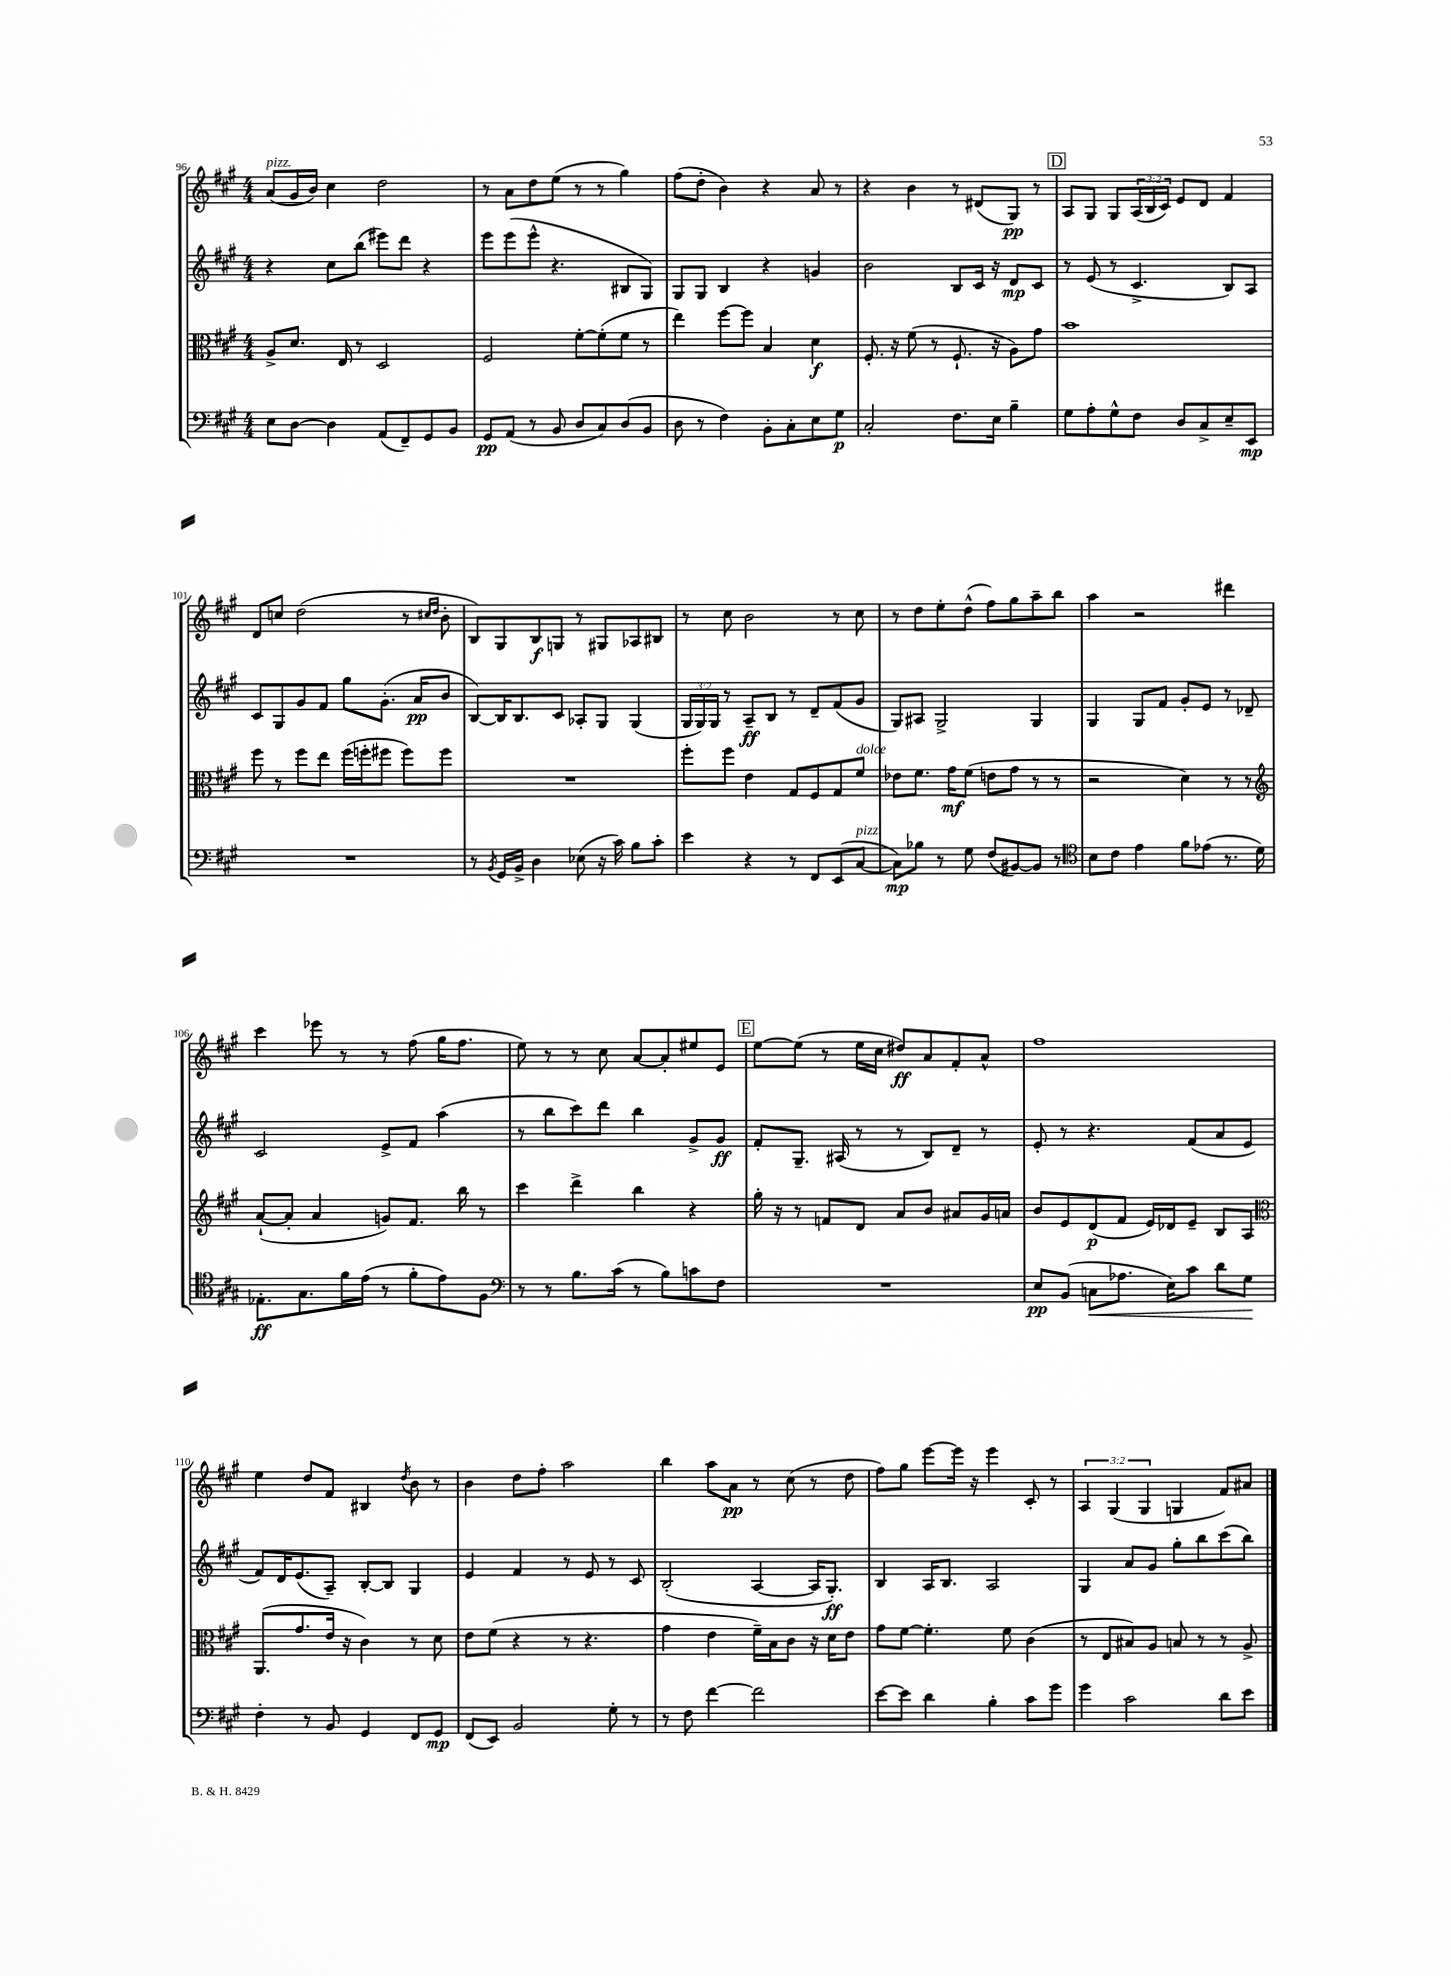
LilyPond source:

<<
\new StaffGroup <<
\new Staff = "s0" {
    \clef treble \key a \major \numericTimeSignature \time 4/4 \override Staff.TupletNumber.text = #tuplet-number::calc-fraction-text
    a'8^\markup { \italic "pizz." }( gis'16 b'16) cis''4 d''2 |
    r8 a'8 d''8 e''8( r8 r8 gis''4) |
    fis''8( d''8-. b'4) r4 a'8 r8 |
    r4 b'4 r8 dis'8( gis8\pp) r8 |
    \mark \markup { \box "D" } a8 gis8 gis8 \tuplet 3/2 { a16( b16 cis'16) } e'8 d'8 fis'4 |
    d'8 c''8 d''2( r8 \grace { cis''16 d''16 } b'8-. |
    b8) gis8 b8\f g8 r8 gis8 aes8 bis8 |
    r8 cis''8 b'2 r8 cis''8 |
    r8 d''8 e''8-. d''8-^( fis''8) gis''8 a''8-- b''8 |
    a''4 r2 dis'''4 |
    cis'''4 ees'''8 r8 r8 fis''8( gis''16 fis''8. |
    e''8) r8 r8 cis''8 a'8~ a'8-. eis''8 e'8 |
    \mark \markup { \box "E" } e''8~ e''8( r8 e''16 cis''16 dis''8\ff) a'8 fis'8-. a'8-^ |
    fis''1 |
    e''4 d''8 fis'8 bis4 \acciaccatura { d''8 } b'8 r8 |
    b'4 d''8 fis''8-. a''2 |
    b''4 a''8 a'8\pp r8 cis''8( r8 d''8 |
    fis''8) gis''8 e'''8~ e'''16 r16 e'''4 cis'8-. r8 |
    \tuplet 3/2 { a4 gis4( gis4 } g4 fis'8) ais'8 \bar "|." |
}
\new Staff = "s1" {
    \clef treble \key a \major \numericTimeSignature \time 4/4 \override Staff.TupletNumber.text = #tuplet-number::calc-fraction-text
    r4 cis''8 b''8( eis'''8) d'''8 r4 |
    e'''8 e'''8( e'''8-^ r4. bis8 gis8) |
    gis8 gis8 b4 r4 g'4 |
    b'2 b8 cis'16 r16 d'8\mp cis'8 |
    \mark \markup { \box "D" } r8 e'8( r8 cis'4.-> b8) a8 |
    cis'8 gis8 gis'8 fis'8 gis''8 gis'8.-.( a'16\pp b'8 |
    b8~) b16 b8. cis'8 aes8-. gis8 gis4( |
    \tuplet 3/2 { gis16 gis16) gis16 } r8 a8--\ff b8 r8 d'8-- fis'8( gis'8 |
    gis8) ais8 gis2-> gis4 |
    gis4 gis8 fis'8 gis'8-. e'8 r8 des'8-- |
    cis'2 e'8-> fis'8 a''4( |
    r8 b''8 cis'''8) d'''8 b''4 gis'8-> gis'8\ff |
    \mark \markup { \box "E" } fis'8-. gis8.-- ais16( r8 r8 b8) d'8-- r8 |
    e'8-. r8 r4. fis'8( a'8 e'8 |
    fis'8) d'16 e'8.( a8--) b8~-. b8 gis4 |
    e'4 fis'4 r8 e'8 r8 cis'8 |
    b2-.( a4~ a16 gis8.-.\ff) |
    b4 a16 b8. a2 |
    gis4 a'8 gis'8 gis''8-. b''8 cis'''8( b''8) \bar "|." |
}
\new Staff = "s2" {
    \clef alto \key a \major \numericTimeSignature \time 4/4
    a8-> d'8. e16 r8 d2 |
    fis2 fis'8~-. fis'8-.( fis'8 r8 |
    e''4) fis''8~ fis''8 b4 d'4\f |
    fis8.-. r16 fis'8( r8 fis8.-! r16 a8) gis'8 |
    \mark \markup { \box "D" } b'1 |
    fis''8 r8 fis''8 e''8 fis''16( f''16-. fis''8 fis''8) fis''8 |
    R1 |
    fis''8-. fis''8 e'4 gis8 fis8 gis8 fis'8^\markup { \italic "dolce" } |
    ees'8 fis'8. gis'16\mf fis'8( e'8 gis'8 r8 r8 |
    r2 d'4) r8 r8 |
    \clef treble a'8~-!( a'8-. a'4 g'8) fis'8. b''16 r8 |
    cis'''4 d'''4-> b''4 r4 |
    \mark \markup { \box "E" } gis''16-. r16 r8 f'8 d'8 a'8 b'8 ais'8 gis'16 a'16 |
    b'8 e'8 d'8\p( fis'8 e'16) des'16 e'8-- b8 a8 |
    \clef alto a,8.( gis'8. e'16 r16 cis'4) r8 d'8 |
    e'8 fis'8( r4 r8 r4. |
    gis'4 e'4 fis'16--) b16 cis'8 r16 d'16 e'8 |
    gis'8 fis'8~ fis'4.-. fis'8 cis'4( |
    r8 e8 bis8) a8 b8 r8 r8 a8-> \bar "|." |
}
\new Staff = "s3" {
    \clef bass \key a \major \numericTimeSignature \time 4/4
    e8 d8~ d4 a,8( fis,8--) gis,8 b,8 |
    gis,8\pp a,8( r8 b,8 d8 cis8) d8( b,8 |
    d8 r8 fis4) b,8-. cis8-. e8 gis8\p |
    cis2-. fis8. e16 b4-- |
    \mark \markup { \box "D" } gis8 a8-. gis8-^ fis8 d8 cis8-> e8-- e,8\mp |
    R1 |
    r8 \acciaccatura { b,8 } gis,16 b,16-> d4 ees8( r16 cis'16) b8 cis'8-. |
    e'4 r4 r8 fis,8 e,8( cis8~^\markup { \italic "pizz." } |
    cis8\mp) bes8 r8 gis8 fis8( bis,8~) bis,8 r8 |
    \clef tenor b8 cis'8 e'4 fis'8 ees'8( r8. d'16) |
    ees8.-.\ff gis8. fis'16 e'16( r8 fis'8-. e'8) fis8 |
    \clef bass r8 r8 b8. cis'16( r8 b8) c'8 fis8 |
    \mark \markup { \box "E" } R1 |
    e8\pp b,8( c8\< aes8. e16) cis'8 d'8 gis8\! |
    fis4-. r8 b,8 gis,4 fis,8 gis,8\mp |
    fis,8( e,8) b,2 gis8-. r8 |
    r8 fis8 fis'4~ fis'2 |
    e'8~ e'8 d'4 b4-. cis'8 gis'8 |
    gis'4 cis'2 d'8 e'8 \bar "|." |
}
>>
>>
\layout { \context { \Score currentBarNumber = #96 } }
